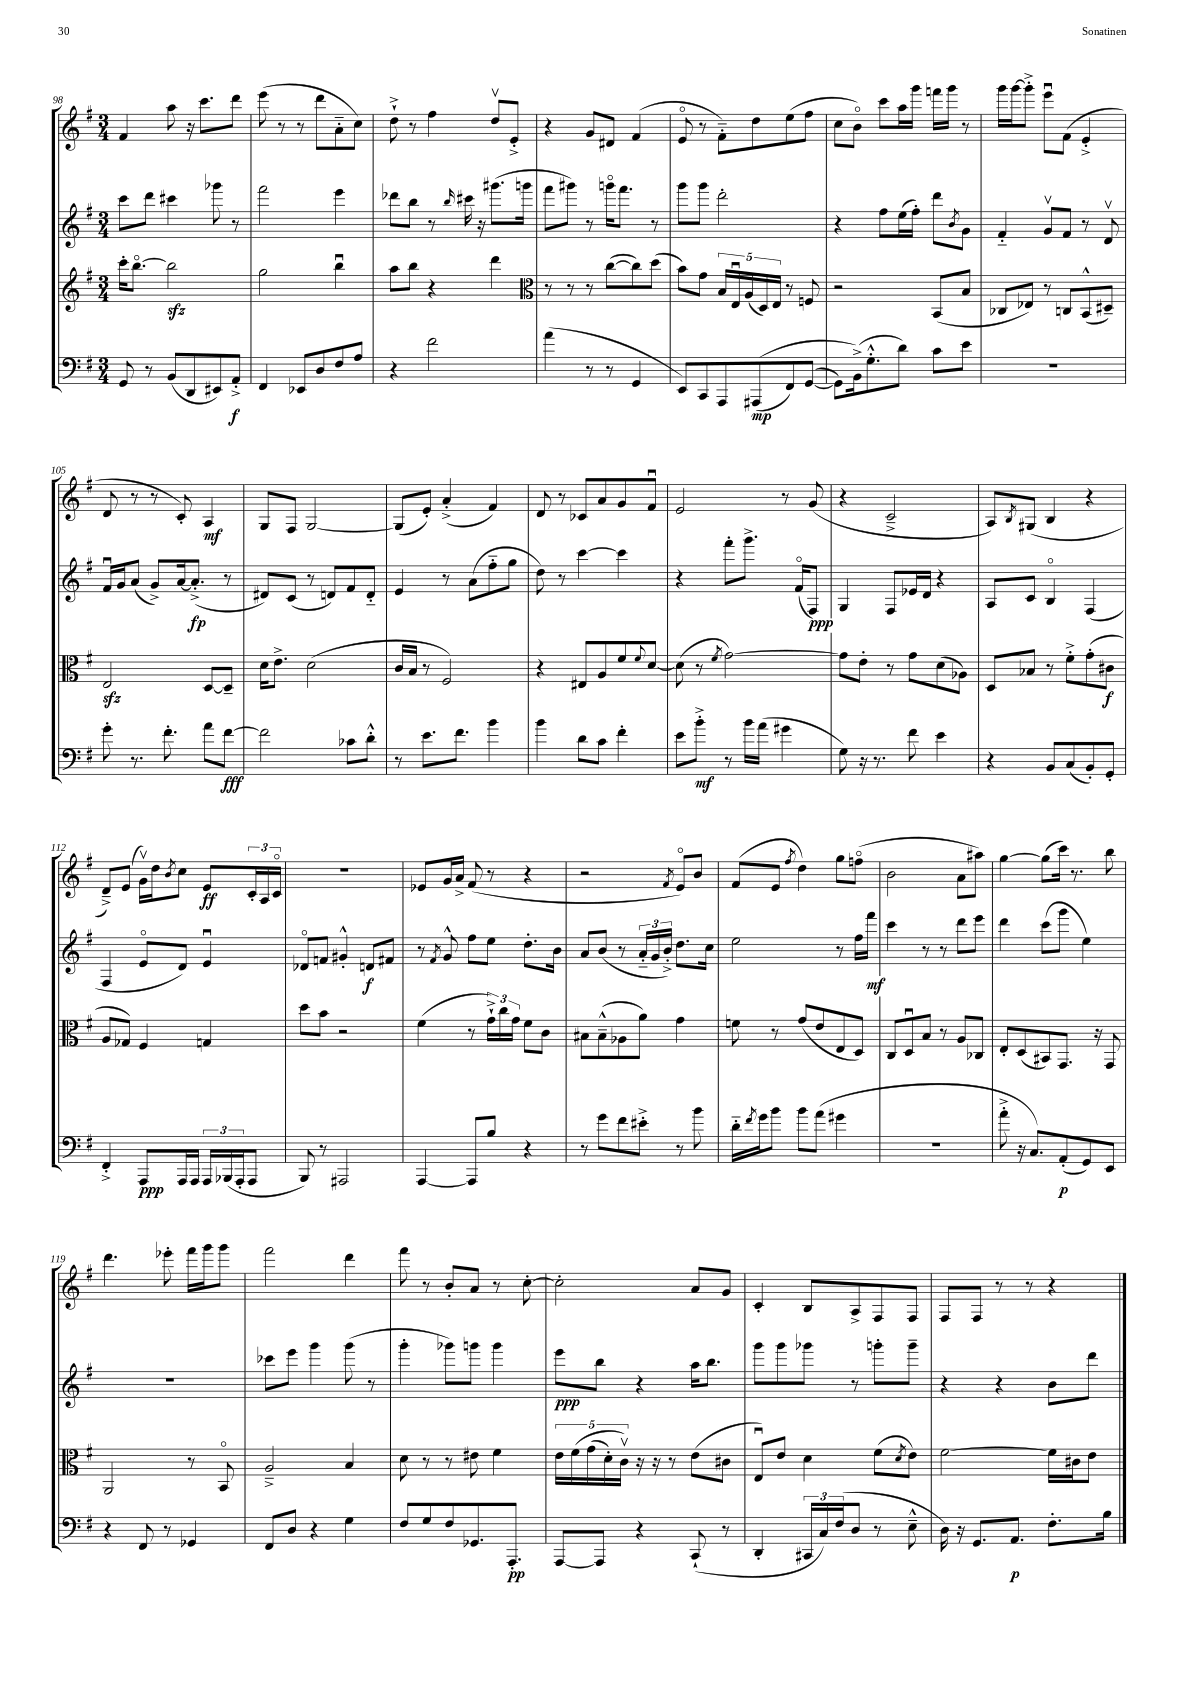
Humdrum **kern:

**kern	**dynam	**kern	**dynam	**kern	**dynam	**kern	**dynam
*part4	*part4	*part3	*part3	*part2	*part2	*part1	*part1
*staff4	*staff4	*staff3	*staff3	*staff2	*staff2	*staff1	*staff1
*clefF4	*	*clefG2	*	*clefG2	*	*clefG2	*
*k[f#]	*	*k[f#]	*	*k[f#]	*	*k[f#]	*
*M3/4	*	*M3/4	*	*M3/4	*	*M3/4	*
=98	=98	=98	=98	=98	=98	=98	=98
8GG/	.	16ccc'\KL	.	8ccc\L	.	4f#/	.
.	.	[8.bb\J	.	.	.	.	.
8r	.	.	.	8ddd\J	.	.	.
(8BB/L	.	2bbzz\]	.	4ccc#X\	.	8aa\	.
8DD/	.	.	.	.	.	16r	.
.	.	.	.	.	.	8.ccc\L	.
8EE#X/)	.	.	.	8ggg-X\	.	.	.
8AA'^/J	f	.	.	8r	.	8ddd\J	.
=99	=99	=99	=99	=99	=99	=99	=99
4FF#/	.	2gg\	.	2fff#\	.	(8eee\	.
.	.	.	.	.	.	8r	.
8EE-X/L	.	.	.	.	.	8r	.
8D/	.	.	.	.	.	8ddd\L	.
8F#/	.	4bbu\	.	4eee\	.	8a\	.
8A/J	.	.	.	.	.	8cc\J)	.
=100	=100	=100	=100	=100	=100	=100	=100
4r	.	8aa\L	.	8ddd-X\L	.	8dd`^\	.
.	.	8bb\J	.	8bb\J	.	8r	.
2f#\	.	4r	.	8r	.	4ff#\	.
.	.	.	.	16qqbb/	.	.	.
.	.	.	.	16ccc#X\	.	.	.
.	.	.	.	16r	.	.	.
.	.	4ddd\	.	(8.ggg#X\L	.	8ddv/L	.
.	.	.	.	.	.	8e'^/J	.
.	.	.	.	16gggn\Jk	.	.	.
=101	=101	=101	=101	=101	=101	=101	=101
*	*	*clefC3	*	*	*	*	*
(4a\	.	8r	.	8fff#\L	.	4r	.
.	.	8r	.	8ggg#X\J)	.	.	.
8r	.	8r	.	8r	.	8g/L	.
8r	.	([8cc\L	.	16gggn\KL	.	8d#X/J	.
.	.	.	.	8.fff#\J	.	.	.
4GG/	.	8cc\])	.	.	.	(4f#/	.
.	.	(8dd\J	.	8r	.	.	.
=102	=102	=102	=102	=102	=102	=102	=102
8EE/L)	.	8b\L)	.	8ggg\L	.	8e/	.
8CC/	.	8g\J	.	8ggg\J	.	8r	.
8AAA/	.	20B/LL	.	2ddd'\	.	8f#\L)	.
.	.	20Eu/	.	.	.	.	.
.	.	(20A/	.	.	.	.	.
((8AAA#X/	mp	.	.	.	.	8dd\	.
.	.	20D/)	.	.	.	.	.
.	.	20E/JJ	.	.	.	.	.
8FF#/)	.	8r	.	.	.	(8ee\	.
([8GG/J	.	8Fn/	.	.	.	8ff#\J	.
=103	=103	=103	=103	=103	=103	=103	=103
8GG\L])	.	2r	.	4r	.	8cc\L	.
(16BB^\k)	.	.	.	.	.	8b\J)	.
8.G'^^\	.	.	.	.	.	.	.
.	.	.	.	8ff#\L	.	8ccc\L	.
8d\J)	.	.	.	(16ee\L	.	16aa\L	.
.	.	.	.	16ff#'\JJ)	.	16ggg\JJ	.
8c\L	.	(8BB/L	.	8ddd\L	.	16fffn\LL	.
.	.	.	.	.	.	16ggg\JJ	.
.	.	.	.	8qb/	.	.	.
8e\J	.	8B/J	.	8g\J	.	8r	.
=104	=104	=104	=104	=104	=104	=104	=104
2.r	.	8C-X/L	.	4f#/	.	16ggg\LL	.
.	.	.	.	.	.	[16ggg\J	.
.	.	8E-X/J)	.	.	.	8ggg'^\J]	.
.	.	8r	.	8gv/L	.	8eeeu\L	.
.	.	8Cn/L	.	8f#/J	.	(8f#\J	.
.	.	(8BB^^/	.	8r	.	4e'^/	.
.	.	8D#X~/J)	.	8dv/	.	.	.
!!LO:LB:g=z
=105	=105	=105	=105	=105	=105	=105	=105
8g'\	.	2Ezz/	.	16f#u/LL	.	8d/	.
.	.	.	.	16g/J	.	.	.
8.r	.	.	.	(8a/J	.	8r	.
.	.	.	.	8g^/L)	.	8r	.
8.f#'\	.	.	.	.	.	.	.
.	.	.	.	[16a/k	.	8c'/)	.
.	.	.	.	(8.a'^/J]	fp	.	.
8a\L	.	[8D/L	.	.	.	4A/	mf
[8f#\J	fff	8D~/J]	.	8r	.	.	.
=106	=106	=106	=106	=106	=106	=106	=106
2f#\]	.	16d\KL	.	8d#X/L)	.	8G/L	.
.	.	8.e^\J	.	.	.	.	.
.	.	.	.	(8c/J	.	8F#/J	.
.	.	(2d\	.	8r	.	[2G/	.
.	.	.	.	8dn/L)	.	.	.
8c-X\L	.	.	.	8f#/	.	.	.
8d'^^\J	.	.	.	8d/J	.	.	.
=107	=107	=107	=107	=107	=107	=107	=107
8r	.	16c/LL	.	4e/	.	(8G/L]	.
.	.	16B/JJ	.	.	.	.	.
8.e\L	.	8r	.	.	.	8e'/J)	.
.	.	2F#/)	.	8r	.	(4a'^/	.
8.f#\J	.	.	.	.	.	.	.
.	.	.	.	(8a\L	.	.	.
4b\	.	.	.	8ff#\	.	4f#/)	.
.	.	.	.	8gg\J	.	.	.
=108	=108	=108	=108	=108	=108	=108	=108
4b\	.	4r	.	8dd\)	.	8d/	.
.	.	.	.	8r	.	8r	.
8d\L	.	8E#X/L	.	[4ccc\	.	8c-X/L	.
8c\J	.	8A/	.	.	.	8a/	.
4f#'\	.	8f#/	.	4ccc\]	.	8g/	.
.	.	8qqf#/	.	.	.	.	.
.	.	[8d/J	.	.	.	8f#u/J	.
=109	=109	=109	=109	=109	=109	=109	=109
8e\L	.	(8d\]	.	4r	.	2e/	.
8b'^\J	mf	8r	.	.	.	.	.
.	.	8qf#/	.	.	.	.	.
8r	.	[2g\)	.	8fff#'\L	.	.	.
16b\LL	.	.	.	8.ggg^\J	.	.	.
(16a\JJ	.	.	.	.	.	.	.
4g#X\	.	.	.	.	.	8r	.
.	.	.	.	(16f#/KL	.	.	.
.	.	.	.	8F#/J)	ppp	(8g/	.
=110	=110	=110	=110	=110	=110	=110	=110
8G\)	.	8g\L]	.	4G/	.	4r	.
16r	.	8e'\J	.	.	.	.	.
8.r	.	.	.	.	.	.	.
.	.	8r	.	8F#/L	.	2c~^/	.
8f#\	.	8g\L	.	16e-X/L	.	.	.
.	.	.	.	16d/JJ	.	.	.
4e\	.	(8d\	.	4r	.	.	.
.	.	8A-X\J)	.	.	.	.	.
=111	=111	=111	=111	=111	=111	=111	=111
4r	.	8D/L	.	8A/L	.	8A/L)	.
.	.	.	.	.	.	8qB/	.
.	.	8B-X/J	.	8c/J	.	(8G#X/J	.
8BB/L	.	8r	.	4B/	.	4B/	.
(8C/	.	8f#'^\L	.	.	.	.	.
8BB'/)	.	(8g'\	.	(4F#/	.	4r	.
8GG'/J	.	8c#X\J	f	.	.	.	.
!!LO:LB:g=z
=112	=112	=112	=112	=112	=112	=112	=112
4FF#'^/	.	8A/L	.	4F#/	.	8d~^/L)	.
.	.	8G-X/J)	.	.	.	(8e/J	.
8AAA/L	ppp	4F#/	.	8e/L	.	16gv\LL)	.
.	.	.	.	.	.	16dd\J	.
.	.	.	.	.	.	8qb/	.
16AAA/L	.	.	.	8d/J)	.	8cc\J	.
16AAA/JJ	.	.	.	.	.	.	.
24AAA/LL	.	4Gn/	.	4eu/	.	8e/L	ff
(24BBB-X/	.	.	.	.	.	.	.
24AAA'/J	.	.	.	.	.	.	.
8AAA/J	.	.	.	.	.	24c'/L	.
.	.	.	.	.	.	24A/	.
.	.	.	.	.	.	24c/JJ	.
=113	=113	=113	=113	=113	=113	=113	=113
8BBB/)	.	8dd\L	.	8d-X/L	.	2.r	.
8r	.	8b\J	.	8fn/J	.	.	.
2AAA#X/	.	2r	.	4g#X'^^/	.	.	.
.	.	.	.	8dn/L	f	.	.
.	.	.	.	8f#X/J	.	.	.
=114	=114	=114	=114	=114	=114	=114	=114
[4AAA/	.	(4f#\	.	8r	.	8e-X/L	.
.	.	.	.	8qf#/	.	.	.
.	.	.	.	8g^^/	.	16g/L	.
.	.	.	.	.	.	16a^/JJ	.
8AAA/L]	.	8r	.	8ff#\L	.	(8f#/	.
8B/J	.	24g`^\LL)	.	8ee\J	.	8r	.
.	.	24cc\	.	.	.	.	.
.	.	24g\JJ	.	.	.	.	.
4r	.	8f#\L	.	8.dd'\L	.	4r	.
.	.	8c\J	.	.	.	.	.
.	.	.	.	16b\Jk	.	.	.
=115	=115	=115	=115	=115	=115	=115	=115
8r	.	8B#X\L	.	8a/L	.	2r	.
8g\L	.	(8B#~^^\	.	(8b/J	.	.	.
8f#\	.	8A-X\	.	8r	.	.	.
8e#X'^\J	.	8a\J)	.	24a/LL	.	.	.
.	.	.	.	24g/	.	.	.
.	.	.	.	24b'^/JJ)	.	.	.
.	.	.	.	.	.	8qf#/	.
8r	.	4g\	.	8.dd\L	.	8e/L)	.
8b\	.	.	.	.	.	8b/J	.
.	.	.	.	16cc\Jk	.	.	.
=116	=116	=116	=116	=116	=116	=116	=116
16d\LL	.	8fn\	.	2ee\	.	(8f#/L	.
8qf#/	.	.	.	.	.	.	.
16g\J	.	.	.	.	.	.	.
8b\J	.	8r	.	.	.	8e/J	.
.	.	.	.	.	.	8qff#/	.
8b\L	.	(8g/L	.	.	.	4dd\)	.
(8a\J	.	8e/	.	.	.	.	.
4g#X\	.	8E/	.	8r	.	8gg\L	.
.	.	8D/J)	.	16ff#\LL	.	(8ffn\J	.
.	.	.	.	16fff#\JJ	mf	.	.
=117	=117	=117	=117	=117	=117	=117	=117
2.r	.	8C/L	.	4ccc\	.	2b\	.
.	.	8Du/	.	.	.	.	.
.	.	8B/J	.	8r	.	.	.
.	.	8r	.	8r	.	.	.
.	.	8A/L	.	8ddd\L	.	8a\L	.
.	.	8C-X/J	.	8eee\J	.	8aa#X\J)	.
=118	=118	=118	=118	=118	=118	=118	=118
8a'^\	.	8E'/L	.	4ddd\	.	[4gg\	.
16r	.	(8D/	.	.	.	.	.
8.C/L)	.	.	.	.	.	.	.
.	.	8BB#X/)	.	(8ccc\L	.	(8gg\L]	.
(8AA'/	p	8.GG/J	.	8ggg\J	.	16ccc\Jk)	.
.	.	.	.	.	.	8.r	.
8GG/)	.	.	.	4ee\)	.	.	.
.	.	16r	.	.	.	.	.
8EE/J	.	8GG/	.	.	.	8bb\	.
!!LO:LB:g=z
=119	=119	=119	=119	=119	=119	=119	=119
4r	.	2AA/	.	2.r	.	4.ddd\	.
8FF#/	.	.	.	.	.	.	.
8r	.	.	.	.	.	8eee-X'\	.
4GG-X/	.	8r	.	.	.	16fff#\LL	.
.	.	.	.	.	.	16ggg\J	.
.	.	8BB/	.	.	.	8ggg\J	.
=120	=120	=120	=120	=120	=120	=120	=120
8FF#/L	.	2A~^/	.	8ccc-X\L	.	2fff#\	.
8D/J	.	.	.	8eee\J	.	.	.
4r	.	.	.	4ggg\	.	.	.
4G\	.	4B/	.	(8ggg\	.	4ddd\	.
.	.	.	.	8r	.	.	.
=121	=121	=121	=121	=121	=121	=121	=121
8F#/L	.	8d\	.	4ggg'\	.	8fff#\	.
8G/	.	8r	.	.	.	8r	.
8F#/	.	8r	.	8ggg-X\L)	.	8b'/L	.
8.GG-X/	.	8e#X\	.	8gggn\J	.	8a/J	.
.	.	4f#\	.	4ggg\	.	8r	.
8.AAA'/J	pp	.	.	.	.	.	.
.	.	.	.	.	.	[8cc'\	.
=122	=122	=122	=122	=122	=122	=122	=122
[8AAA/L	.	20e\LL	.	8eee\L	ppp	2cc'\]	.
.	.	(20f#\	.	.	.	.	.
.	.	(20g\	.	.	.	.	.
8AAA/J]	.	.	.	8bb\J	.	.	.
.	.	20d'\)	.	.	.	.	.
.	.	20cv\JJ)	.	.	.	.	.
4r	.	16r	.	4r	.	.	.
.	.	16r	.	.	.	.	.
.	.	8r	.	.	.	.	.
(8CC`/	.	(8e\L	.	16aa\KL	.	8a/L	.
.	.	.	.	8.bb\J	.	.	.
8r	.	8c#X\J	.	.	.	8g/J	.
=123	=123	=123	=123	=123	=123	=123	=123
4DD'/	.	8Eu/L)	.	8ggg\L	.	4c'/	.
.	.	8e/J	.	8ggg\	.	.	.
24CC#X/LL	.	4d\	.	8ggg-X\J	.	8B/L	.
24C/)	.	.	.	.	.	.	.
(24F#/J	.	.	.	.	.	.	.
8D/J	.	.	.	8r	.	8A^/	.
8r	.	(8f#\L	.	8gggn'\L	.	8F#/	.
.	.	8qd/	.	.	.	.	.
8E~^^\	.	8e\J)	.	8ggg~\J	.	8F#/J	.
=124	=124	=124	=124	=124	=124	=124	=124
16D\)	.	[2f#\	.	4r	.	8F#/L	.
16r	.	.	.	.	.	.	.
8.GG/L	.	.	.	.	.	8F#/J	.
.	.	.	.	4r	.	8r	.
8.AA/J	p	.	.	.	.	.	.
.	.	.	.	.	.	8r	.
8.F#'\L	.	16f#\LL]	.	8b\L	.	4r	.
.	.	16c#X\J	.	.	.	.	.
.	.	8e\J	.	8ddd\J	.	.	.
16B\Jk	.	.	.	.	.	.	.
==	==	==	==	==	==	==	==
*-	*-	*-	*-	*-	*-	*-	*-
